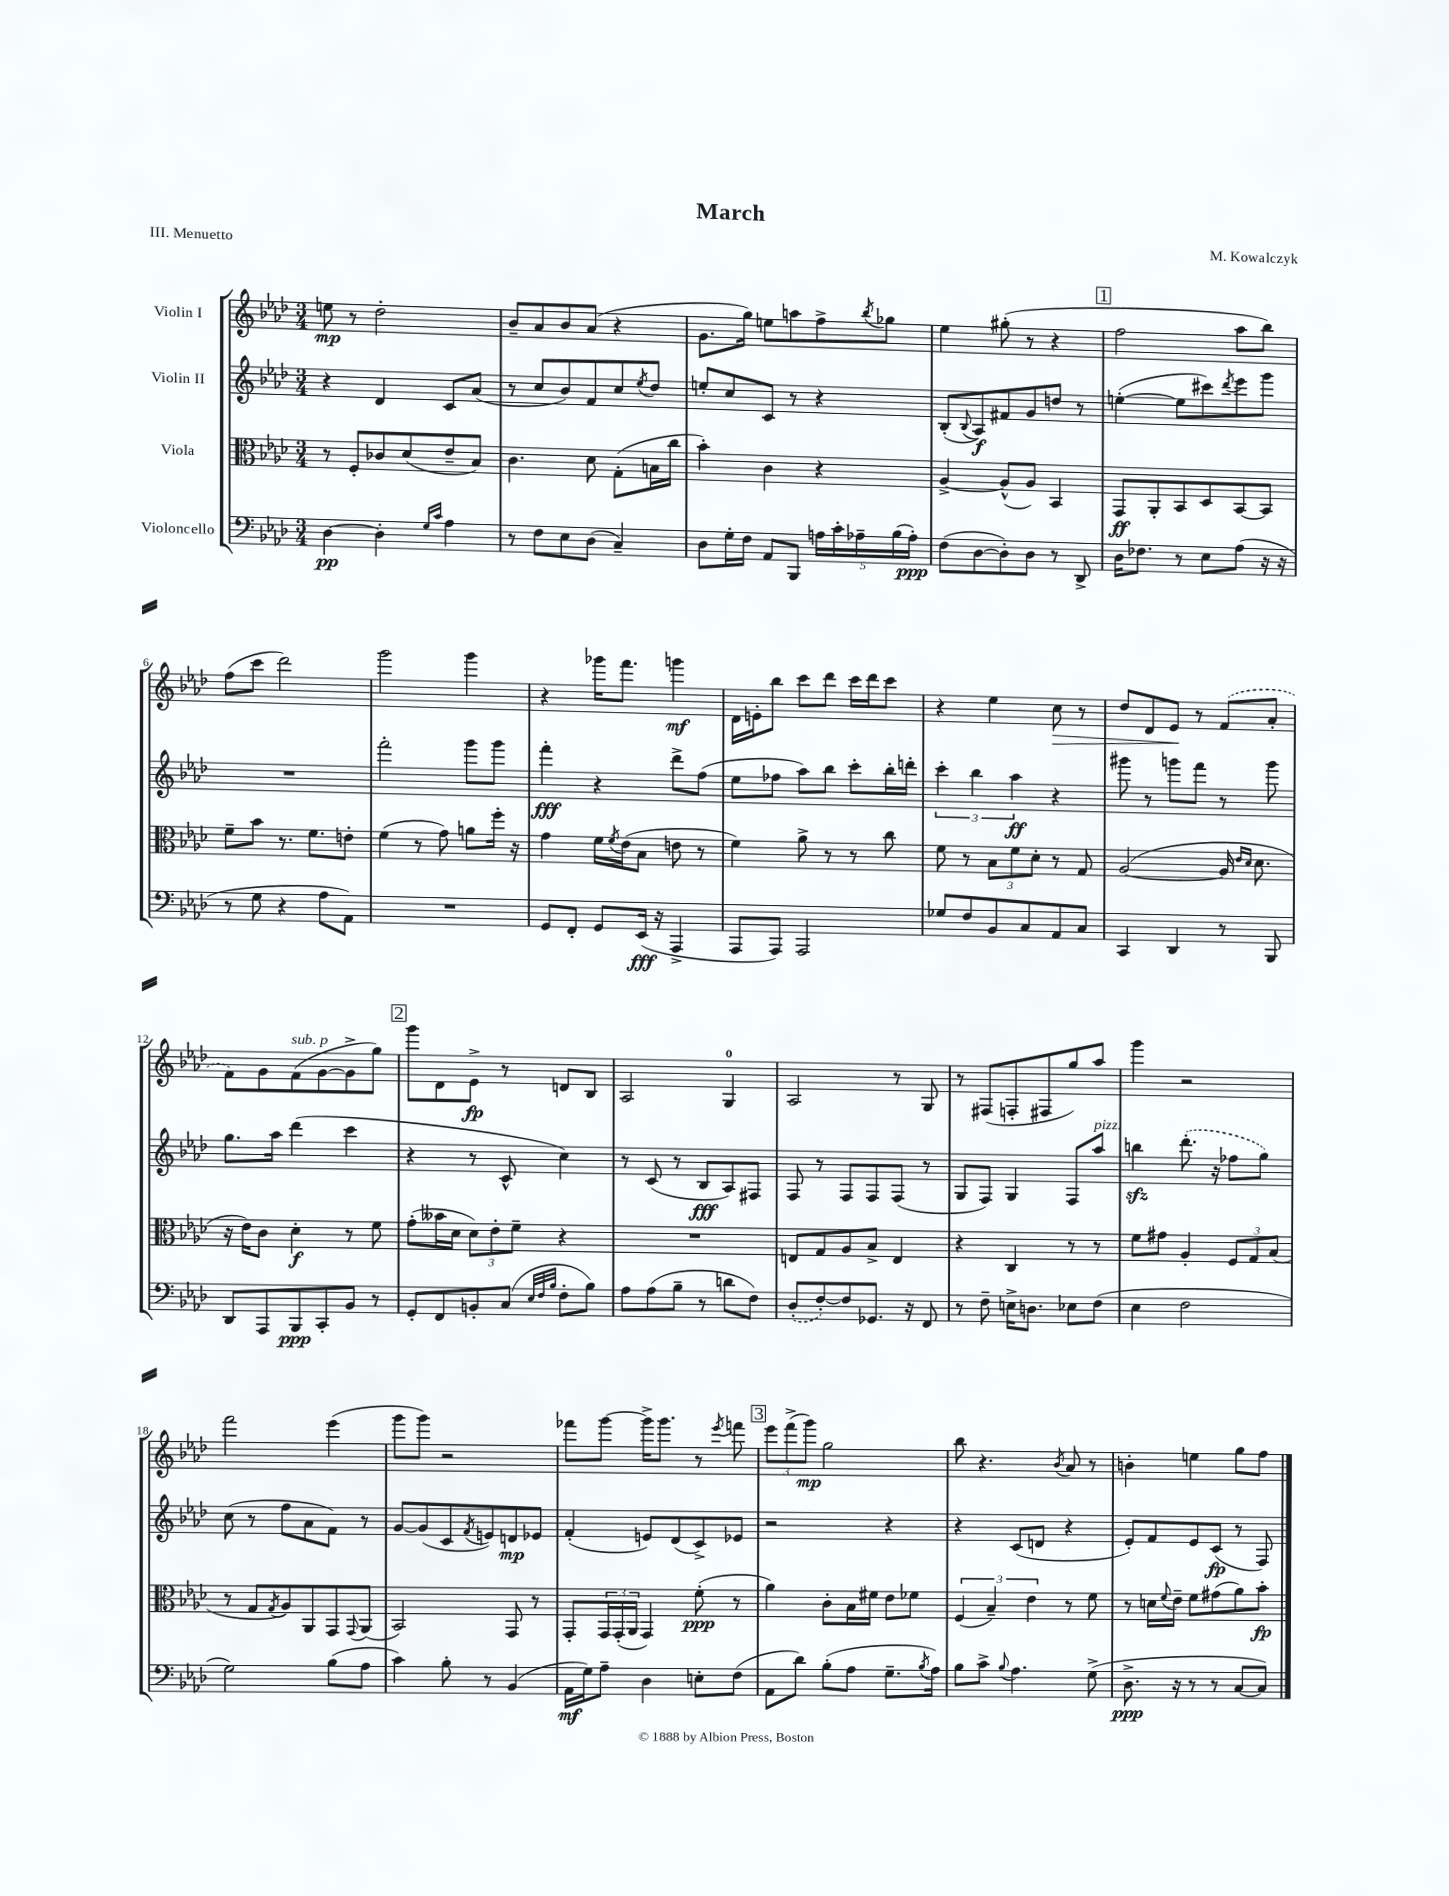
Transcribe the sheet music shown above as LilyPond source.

\header { title = "March" composer = "M. Kowalczyk" piece = "III. Menuetto" }
<<
\new StaffGroup <<
\new Staff = "s0" \with { instrumentName = "Violin I" } {
    \clef treble \key aes \major \numericTimeSignature \time 3/4
    e''8\mp r8 des''2-. |
    bes'8-- aes'8 bes'8 aes'8( r4 |
    g'8. g''16) e''8 a''8 f''8-> \acciaccatura { bes''8 } ges''8 |
    ees''4 gis''8-.( r8 r4 |
    \mark \markup { \box "1" } f''2 aes''8 bes''8) |
    f''8( c'''8 des'''2) |
    g'''2 g'''4 |
    r4 ges'''16 f'''8. g'''4\mf |
    des'16 e'16-. bes''8 c'''8 des'''8 c'''16 des'''16 c'''8 |
    r4 ees''4 c''8\> r8 |
    des''8 des'8 ees'8\! r8 \once \slurDashed f'8( aes'8-. |
    f'8) g'8 f'8^\markup { \italic "sub. p" }( g'8~ g'8-> g''8) |
    \mark \markup { \box "2" } g'''8 des'8 ees'8->\fp r8 d'8 bes8 |
    aes2 g4-0 |
    aes2 r8 g8 |
    r8 fis8( f8-. fis8 g''8) aes''8 |
    g'''4 r2 |
    f'''2 ees'''4( |
    g'''8 g'''8) r2 |
    fes'''8 g'''8~ g'''16-> g'''8. r8 \acciaccatura { ees'''8 } f'''8 |
    \mark \markup { \box "3" } \tuplet 3/2 { ees'''8 f'''8->( g'''8\mp) } g''2 |
    bes''8 r4. \acciaccatura { bes'8 } aes'8 r8 |
    b'4-. e''4 g''8 f''8 \bar "|." |
}
\new Staff = "s1" \with { instrumentName = "Violin II" } {
    \clef treble \key aes \major \numericTimeSignature \time 3/4
    r4 des'4 c'8 aes'8( |
    r8 c''8 bes'8) f'8 c''8 \acciaccatura { ees''8 } des''8 |
    e''8-. c''8 c'8 r8 r4 |
    bes8-.( \appoggiatura { bes8 } aes8\f) fis'8 g'8 d''8 r8 |
    \mark \markup { \box "1" } e''4~-.( e''8 cis'''8) \acciaccatura { des'''8 } ees'''8 g'''8 |
    R2. |
    f'''2-. g'''8 g'''8 |
    f'''4-.\fff r4 des'''8-> f''8( |
    ees''8 fes''8 aes''8) bes''8 c'''8-. bes''16-. d'''16-. |
    \tuplet 3/2 { c'''4-. bes''4 aes''4\ff } r4 |
    gis'''8 r8 g'''8 f'''8 r8 g'''8 |
    g''8. aes''16 des'''4( c'''4 |
    \mark \markup { \box "2" } r4 r8 c'8-^ c''4) |
    r8 c'8( r8 bes8\fff aes8) fis8 |
    f8 r8 f8 f8 f8( r8 |
    g8 f8) g4 f8 aes''8^\markup { \italic "pizz." } |
    b''4\sfz \once \slurDashed des'''8.-.( r16 fes''8 g''8) |
    c''8( r8 f''8 aes'8 f'8) r8 |
    g'8~ g'8( c'8 \acciaccatura { f'8 } e'8) d'8\mp ees'8 |
    f'4-.( e'8) des'8( c'8->) ees'8 |
    \mark \markup { \box "3" } r2 r4 |
    r4 c'8( d'8 r4 |
    ees'8-.) f'8 ees'8 c'8\fp( r8 f8) \bar "|." |
}
\new Staff = "s2" \with { instrumentName = "Viola" } {
    \clef alto \key aes \major \numericTimeSignature \time 3/4
    r8 f8-. ces'8 des'8( ees'8-- bes8) |
    c'4. des'8 g8-.( b16 c''16 |
    bes'4-.) c'4 r4 |
    aes4~-> aes8-^( aes8) bes,4 |
    \mark \markup { \box "1" } g,8\ff aes,8-. bes,8 des8 bes,8~ bes,8 |
    f'8-- bes'8 r8. f'8. e'8-. |
    f'4( r8 g'8) a'8 f''16-. r16 |
    g'4 f'16 \acciaccatura { f'8 } ees'16( bes8 e'8 r8 |
    f'4) aes'8-> r8 r8 c''8 |
    f'8 r8 \tuplet 3/2 { bes8 f'8 des'8-. } r8 g8 |
    aes2~( aes16 \grace { ees'16 des'16 } des'8. |
    r16 ees'16) c'8 des'4-.\f r8 f'8 |
    \mark \markup { \box "2" } g'8-.( beses'16 des'16 \tuplet 3/2 { des'8) ees'8-. f'8-- } r4 |
    R2. |
    e8 g8 aes8 bes8-> e4 |
    r4 c4 r8 r8 |
    f'8 gis'8 aes4-. \tuplet 3/2 { f8 g8 bes8( } |
    r8 g8 \acciaccatura { g8 } aes8) aes,8 g,8 \appoggiatura { g,8 } aes,8( |
    bes,2) g,8 r8 |
    g,8-. \tuplet 3/2 { g,16 g,16-.( aes,16 } g,4) f'8-.\ppp( r8 |
    \mark \markup { \box "3" } aes'4) c'8-. bes16 fis'16 ees'8 fes'8 |
    \tuplet 3/2 { f4( bes4--) ees'4 } r8 f'8 |
    r8 d'16 \appoggiatura { f'8 } ees'16-- f'8 gis'8( aes'8) bes'8-.\fp \bar "|." |
}
\new Staff = "s3" \with { instrumentName = "Violoncello" } {
    \clef bass \key aes \major \numericTimeSignature \time 3/4
    des4~\pp des4-. \grace { g16 c'16 } aes4 |
    r8 f8 ees8 des8( c4--) |
    des8 g16-. f16 aes,8 bes,,8 \tuplet 5/4 { a16 c'16-. aes16-- bes16( aes16-.\ppp) } |
    f8( des8~ des8-.) des8 r8 des,8-> |
    \mark \markup { \box "1" } des16 fes8. r8 ees8 aes8( r16 r16 |
    r8 g8 r4 aes8 aes,8) |
    R2. |
    g,8 f,8-. g,8 ees,16\fff( r16 aes,,4-> |
    aes,,8 aes,,8) aes,,2 |
    ges8 f8 bes,8 c8 aes,8 c8 |
    c,4 des,4 r8 bes,,8 |
    des,8 aes,,8 bes,,8\ppp c,8-. bes,8 r8 |
    \mark \markup { \box "2" } g,8-. f,8 b,8-. c8( \grace { ees32 f32 bes32 } f8-. bes8) |
    aes8 aes8( bes8-- r8 d'8 f8) |
    \once \slurDashed des8-.( f8~-.) f8 ges,8. r16 f,8 |
    r8 f8-- e16-> d8. ees8 f8( |
    ees4 f2 |
    g2) bes8( aes8 |
    c'4) bes8-. r8 bes,4( |
    aes,16\mf g16) aes8-- des4 e8-. f8( |
    \mark \markup { \box "3" } aes,8 des'8) bes8-.( aes8 g8.-- \acciaccatura { bes8 } aes16) |
    bes8 c'8-> \appoggiatura { bes8 } aes4. g8->( |
    des8.->\ppp r16 r8 r8 c8~ c8) \bar "|." |
}
>>
>>
